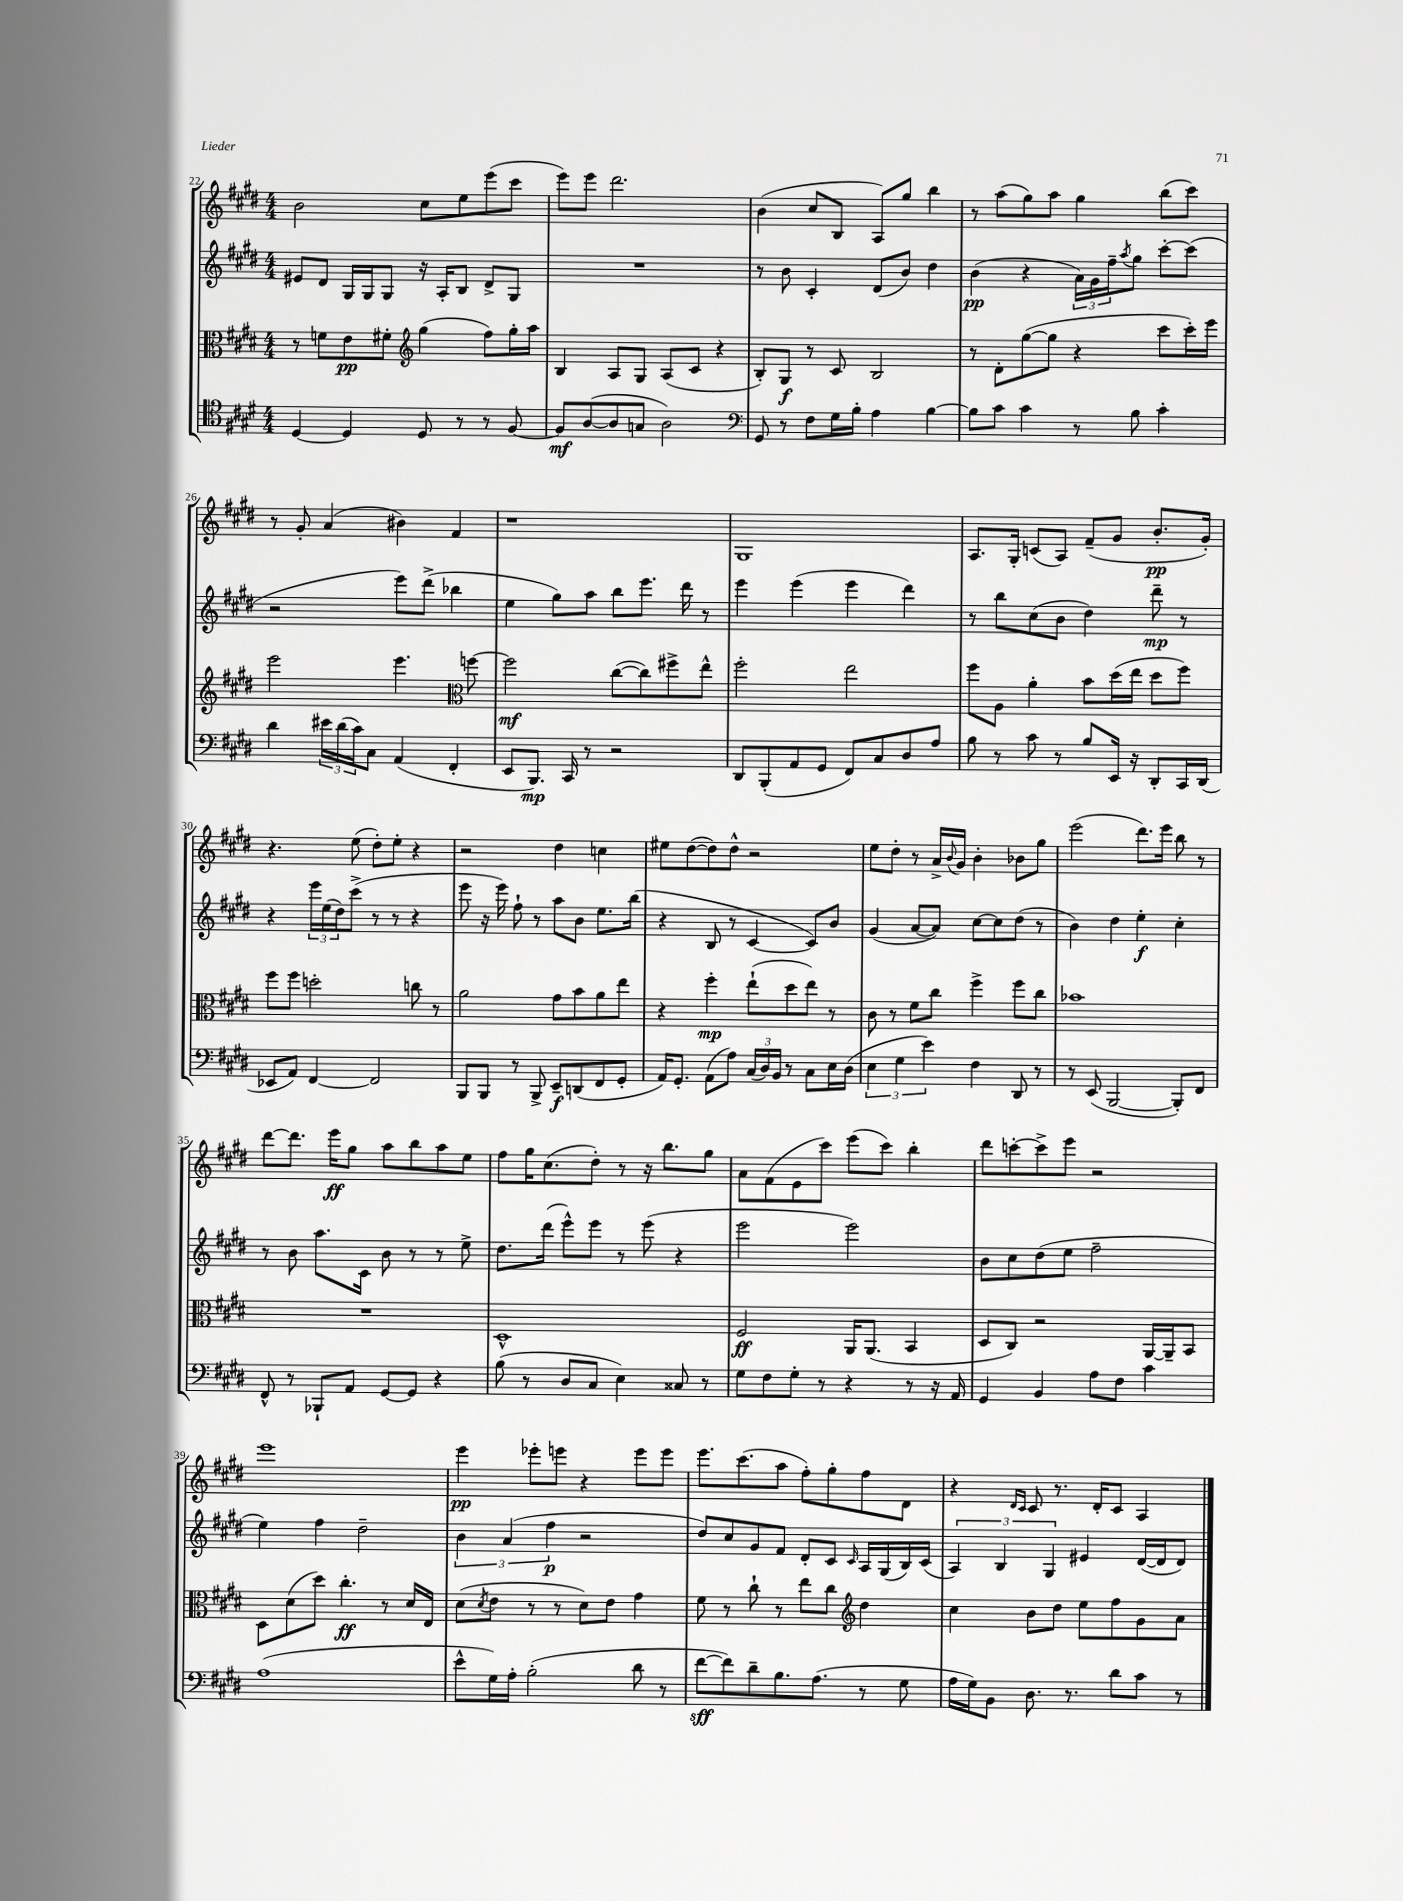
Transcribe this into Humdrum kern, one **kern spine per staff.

**kern	**kern	**kern	**kern
*staff4	*staff3	*staff2	*staff1
*clefC4	*clefC3	*clefG2	*clefG2
*k[f#c#g#d#]	*k[f#c#g#d#]	*k[f#c#g#d#]	*k[f#c#g#d#]
*M4/4	*M4/4	*M4/4	*M4/4
[4D#	8r	8e#	2b
.	8f	8d#	.
4D#]	8e	16G#	.
.	.	16G#	.
.	8f#'	8G#	.
*	*clefG2	*	*
8D#	(4gg#	16r	8cc#
.	.	16A'	.
8r	.	8B	8ee
8r	8ff#)	8d#^	(8eee
[8F#	16gg#'	8G#	8ccc#
.	16aa	.	.
=	=	=	=
8F#]	4B	1r	8eee)
([8A	.	.	8eee
8A]	8A	.	2.ddd#
8G	8G#	.	.
2A)	(8A	.	.
.	8c#	.	.
.	4r	.	.
=	=	=	=
*clefF4	*	*	*
8GG#	8B')	8r	(4b
8r	8G#	8b	.
8F#	8r	4c#'	8cc#
16G#	8c#	.	8B
16B'	.	.	.
4A	2B	(8d#	8A)
.	.	8b)	8gg#
[4B	.	4dd#	4bb
=	=	=	=
8B]	8r	(4b	8r
8c#	8d#'	.	(8aa
4c#	([8gg#	4r	8gg#)
.	8gg#]	.	8aa
8r	4r	24a)	4gg#
.	.	24g#	.
.	.	24ff#~	.
.	.	8qaa	.
8B	.	8gg#	.
4c#'	8ccc#	[8ccc#'	(8bb
.	16ccc#')	(8ccc#]	8ccc#)
.	16eee	.	.
=	=	=	=
4d#	2eee	2r	8r
.	.	.	8g#'
24e#	.	.	(4a
(24d#	.	.	.
24c#)	.	.	.
8C#	.	.	.
(4AA	4.eee	8eee)	4b#)
.	.	(8ddd#^	.
4FF#'	.	4bb-	4f#
*	*clefC3	*	*
.	[8ff	.	.
=	=	=	=
8EE	2ff]	4ee	1r
8.BBB)	.	.	.
.	.	8gg#)	.
16CC#	.	.	.
8r	.	8aa	.
2r	([8cc#	8bb	.
.	8cc#])	8.eee	.
.	8ff#^	.	.
.	.	16ddd#	.
.	8ee^^	8r	.
=	=	=	=
8DD#	2ff#'	4eee	1G#
(8BBB'	.	.	.
8AA	.	(4eee	.
8GG#	.	.	.
8FF#)	2ee	4eee	.
8C#	.	.	.
8D#	.	4ddd#)	.
8A	.	.	.
=	=	=	=
8B	8ff#	8r	8.A
8r	8A	8bb	.
.	.	.	16G#'
8c#	4a'	(8cc#	(8c
8r	.	8b	8A)
8B	8b	4dd#)	(8f#~
16EE	(16dd#	.	8g#
16r	16ee	.	.
8DD#'	8dd#	8ddd#~	8.b'
16CC#	8ff#)	8r	.
(16DD#	.	.	16g#')
=	=	=	=
8EE-	8ff#	4r	4.r
8AA)	8ff#	.	.
[4FF#	2dd'	24eee	.
.	.	(24ee	.
.	.	24dd#)	.
.	.	(8ccc#^	(8ee
2FF#]	.	8r	8dd#')
.	.	8r	8ee'
.	8cc	4r	4r
.	8r	.	.
=	=	=	=
8BBB	2a	8eee	2r
8BBB	.	16r	.
.	.	16eee)	.
8r	.	8ff#`	.
8BBB^	.	8r	.
8EE~	8g#	8aa	4dd#
(8DD	8b	8b	.
8FF#	8a	8.ee	4cc
8GG#'	8ee	.	.
.	.	(16bb	.
=	=	=	=
16AA)	4r	4r	8ee#
8.GG#'	.	.	.
.	.	.	([8dd#
(8AA	4ff#'	8B	8dd#])
8A)	.	8r	8dd#^^
(24C#	(8ee`	[4c#	2r
24D#)	.	.	.
24BB	.	.	.
8r	8dd#	.	.
8C#	8ee)	8c#])	.
16E	8r	8b	.
(16D#	.	.	.
=	=	=	=
6E	8c#	(4g#	8ee
.	8r	.	8dd#'
6G#	.	.	.
.	8f#	[8a	8r
6e)	.	.	.
.	8cc#	8a])	16a^
.	.	.	8qqb
.	.	.	16g#
4F#	4ff#^	[8cc#	4b'
.	.	8cc#]	.
8DD#	8ff#	(8dd#	8b-
8r	8cc#	8r	8gg#
=	=	=	=
8r	1b-	4b)	(2eee
(8EE	.	.	.
[2BBB	.	4dd#	.
.	.	4ee'	8.ddd#)
.	.	.	16eee
8BBB'])	.	4cc#'	8bb
8FF#	.	.	8r
=	=	=	=
8FF#^^	1r	8r	[8ddd#
8r	.	8b	8.ddd#]
8BBB-`	.	8.aa	.
.	.	.	16eee
8AA	.	.	8gg#
.	.	16c#	.
[8GG#	.	8b	8aa
8GG#]	.	8r	8bb
4r	.	8r	8aa
.	.	8ee^	8ee
=	=	=	=
(8B	1D#^^	8.dd#	8ff#
8r	.	.	16gg#
.	.	(16ddd#	(8.cc#
8D#	.	8eee^^)	.
8C#	.	8eee	8dd#')
4E)	.	8r	8r
.	.	(8eee	16r
.	.	.	8.bb
8C##	.	4r	.
8r	.	.	8gg#
=	=	=	=
8G#	2F#	2eee	8a
8F#	.	.	(8f#
8G#'	.	.	8e
8r	.	.	8ccc#)
4r	16AA	2eee)	(8eee
.	(8.AA	.	.
.	.	.	8ccc#)
8r	4BB	.	4bb'
16r	.	.	.
16AA	.	.	.
=	=	=	=
4GG#	8D#	8b	8ddd#
.	8C#)	8cc#	[8ccc'
4BB	2r	(8dd#	8ccc^]
.	.	8ee	8eee
8A	.	2ff#~	2r
8F#	.	.	.
4c#	[16AA	.	.
.	16AA~]	.	.
.	8BB	.	.
=	=	=	=
(1A	8D#	4ee)	1eee
.	(8d#	.	.
.	8dd#)	4ff#	.
.	4.cc#'	.	.
.	.	2dd#~	.
.	8r	.	.
.	16d#	.	.
.	16E	.	.
=	=	=	=
8e^^	(8d#	6b	4eee
.	8qd#	.	.
16G#)	8e	.	.
.	.	(6a	.
16A'	.	.	.
(2B'	8r	.	8eee-'
.	.	6ff#	.
.	8r	.	8eee
.	8d#)	2r	4r
.	8e	.	.
8d#	4g#	.	8eee
8r	.	.	8eee
=	=	=	=
[8f#	8f#	8dd#)	8.eee
8f#])	8r	8cc#	.
.	.	.	(8.ccc#
8d#~	8cc#`	8g#	.
8.B	8r	8f#	8aa
.	8ee	8d#'	8ff#')
(8.A	.	.	.
.	8cc#	8c#	8gg#'
*	*clefG2	*	*
.	.	16qqc#	.
8r	4dd#	16A	8ff#
.	.	(16G#	.
8G#	.	16B)	8d#
.	.	(16c#	.
=	=	=	=
16A	4cc#	6A)	4r
16G#)	.	.	.
8BB	.	.	.
.	.	6B	.
.	.	.	16qqd#
.	.	.	16qqc#
8.D#	8b	.	8c#
.	.	6G#	.
.	8dd#	.	8.r
8.r	.	.	.
.	8ee	4e#	.
.	.	.	16d#'
8d#	8ff#	.	8c#
8c#	8g#	([16d#	4A
.	.	16d#]	.
8r	8a	8d#)	.
==	==	==	==
*-	*-	*-	*-
